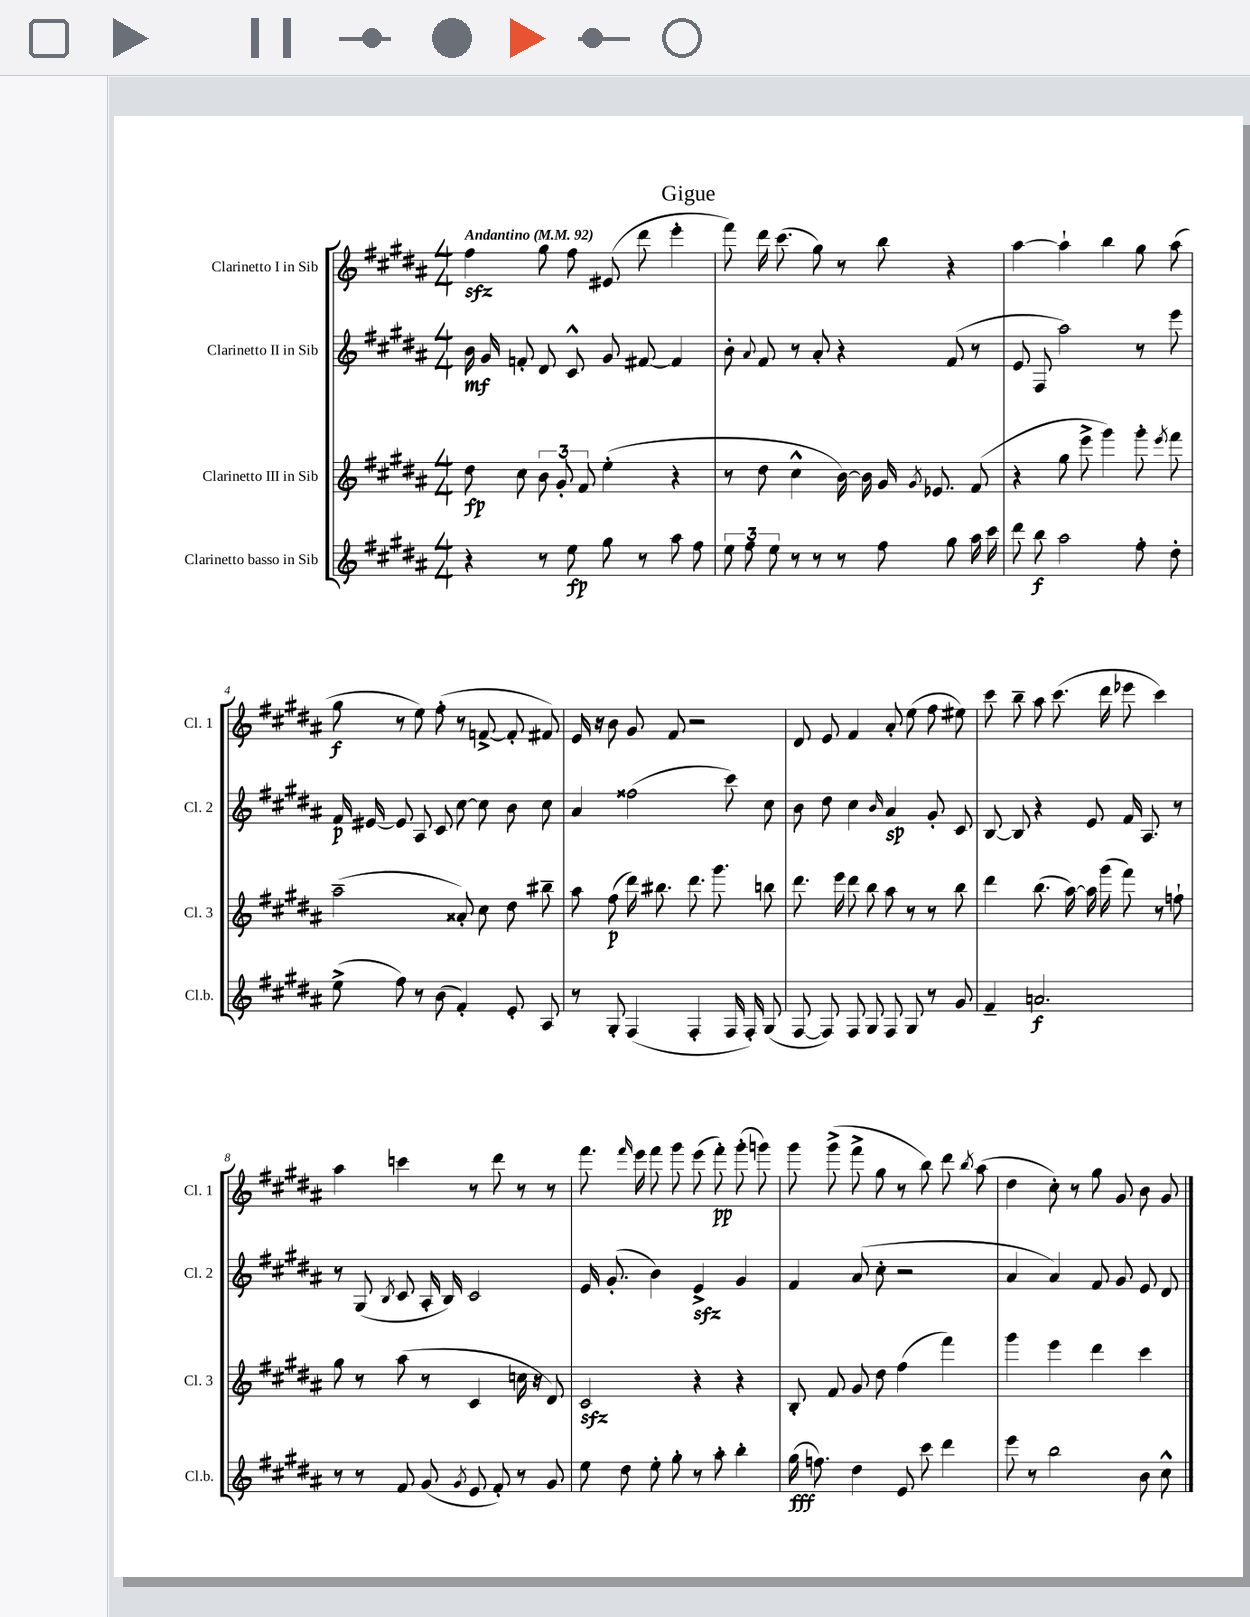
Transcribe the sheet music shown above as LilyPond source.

\header { title = "Gigue" }
<<
\new StaffGroup <<
\new Staff = "s0" \with { instrumentName = "Clarinetto I in Sib" shortInstrumentName = "Cl. 1" } {
    \clef treble \key b \major \numericTimeSignature \time 4/4 \tempo "Andantino" 4 = 92
    \autoBeamOff fis''4\sfz gis''8 fis''8 eis'8( dis'''8 e'''4-. |
    fis'''8) dis'''16 cis'''8.( gis''8) r8 b''8 r4 |
    ais''4~ ais''4-! b''4 gis''8 ais''8( |
    gis''8\f r8 e''8) fis''8-.( r8 f'8~-> f'8-. fis'8) |
    e'16 r16 b'8 gis'8 fis'8 r2 |
    dis'8 e'8 fis'4 ais'8-. e''8( fis''8 eis''8) |
    cis'''8 b''8-- ais''8 cis'''8.( dis'''16 ees'''8 cis'''4) |
    ais''4 c'''4 r8 dis'''8 r8 r8 |
    fis'''8. \grace { fis'''16 } e'''16 fis'''8 gis'''8 e'''8( fis'''8-.\pp) gis'''8-.( g'''8) |
    gis'''8 gis'''8->( fis'''8-> gis''8 r8 b''8) dis'''8 \acciaccatura { b''8 } ais''8( |
    dis''4 cis''8-.) r8 gis''8 gis'8 b'8 gis'8 \bar "|." |
}
\new Staff = "s1" \with { instrumentName = "Clarinetto II in Sib" shortInstrumentName = "Cl. 2" } {
    \clef treble \key b \major \numericTimeSignature \time 4/4
    \autoBeamOff b'16\mf gis'16 f'8-. dis'8 cis'8-^ gis'8 fis'8~ fis'4 |
    b'8-. \appoggiatura { ais'8 } fis'8 r8 ais'8-. r4 fis'8( r8 |
    e'8 fis8 ais''2) r8 e'''8 |
    fis'16\p eis'16~ eis'8 ais8 cis'8 cis''8~ cis''8 b'8 cis''8 |
    ais'4 fisis''2( cis'''8) cis''8 |
    b'8 dis''8 cis''4 \grace { b'16 } ais'4\sp gis'8-. cis'8 |
    b8~ b8 r4 e'8 fis'16 ais8. r8 |
    r8 gis8( \acciaccatura { b8 } cis'8 ais16-. b16) cis'2 |
    e'16 gis'8.-.( b'4) e'4->\sfz gis'4 |
    fis'4 ais'8( cis''8-. r2 |
    ais'4 ais'4) fis'8 gis'8 e'8 dis'8 \bar "|." |
}
\new Staff = "s2" \with { instrumentName = "Clarinetto III in Sib" shortInstrumentName = "Cl. 3" } {
    \clef treble \key b \major \numericTimeSignature \time 4/4
    \autoBeamOff dis''8\fp cis''8 \tuplet 3/2 { b'8 gis'8-. fis'8 } e''4-.( r4 |
    r8 dis''8 cis''4-^ b'16~) b'16 gis'16 \acciaccatura { gis'8 } ees'8. fis'8( |
    r4 gis''8 e'''8-> gis'''4) gis'''8-. \acciaccatura { e'''8 } fis'''8 |
    ais''2--( aisis'8-.) cis''8 dis''8 bis''8-- |
    ais''8 fis''8\p( dis'''16) bis''8. dis'''8. gis'''8. b''8 |
    dis'''8. e'''16 dis'''8 b''8 ais''8 r8 r8 b''8 |
    dis'''4 b''8.( ais''16~) ais''16 gis'''16( fis'''8) r8 f''8-! |
    gis''8 r8 ais''8( r8 cis'4 c''16 r16 dis'8) |
    cis'2\sfz r4 r4 |
    b8-. fis'8 gis'8 dis''8 fis''4( fis'''4) |
    gis'''4 e'''4 dis'''4 cis'''4 \bar "|." |
}
\new Staff = "s3" \with { instrumentName = "Clarinetto basso in Sib" shortInstrumentName = "Cl.b." } {
    \clef treble \key b \major \numericTimeSignature \time 4/4
    \autoBeamOff r4 r8 e''8\fp gis''8 r8 ais''8 fis''8 |
    \tuplet 3/2 { e''8 fis''8 e''8 } r8 r8 r8 fis''8 gis''8 ais''16 cis'''16 |
    dis'''8 b''8\f ais''2 fis''8-. dis''8-. |
    e''8->( fis''8) r8 b'8( fis'4-.) e'8-. ais8 |
    r8 gis8-. fis4( fis4-. fis16 fis16-.) gis8( |
    fis8~ fis8) fis8 gis8 fis8 gis8 r8 gis'8 |
    fis'4-- a'2.\f |
    r8 r8 fis'8 gis'8( \acciaccatura { gis'8 } e'8 fis'8-.) r8 gis'8 |
    e''8 dis''8 e''8-. gis''8-. r8 ais''8-. b''4-. |
    gis''16\fff( f''8.) dis''4 e'8 cis'''8 dis'''4 |
    e'''8 r8 b''2 b'8 cis''8-^ \bar "|." |
}
>>
>>
